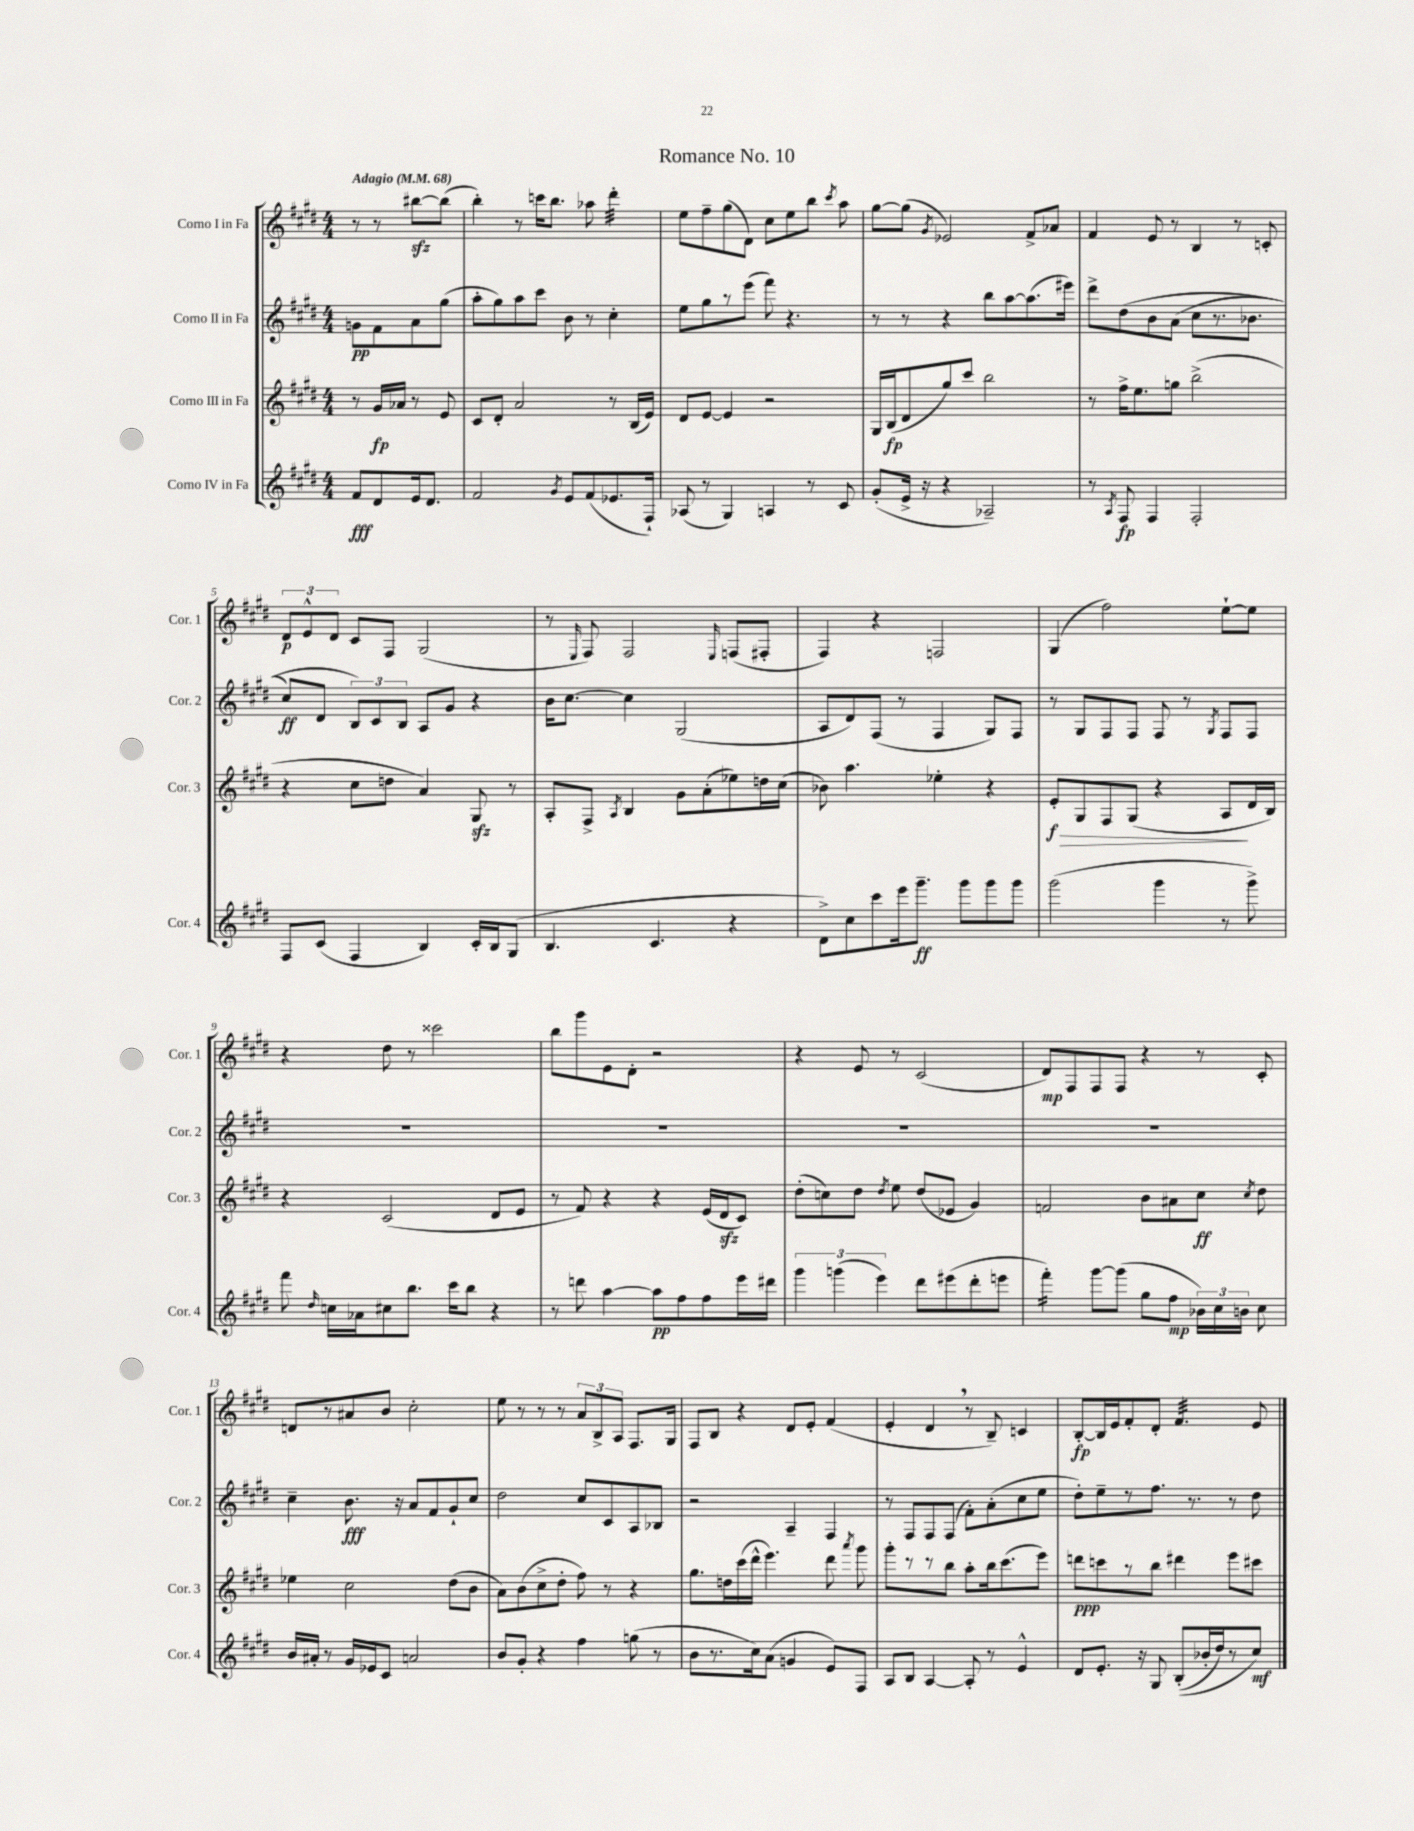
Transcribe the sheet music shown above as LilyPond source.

\header { title = "Romance No. 10" }
<<
\new StaffGroup <<
\new Staff = "s0" \with { instrumentName = "Corno I in Fa" shortInstrumentName = "Cor. 1" } {
    \clef treble \key e \major \numericTimeSignature \time 4/4 \partial 2 \tempo "Adagio" 4 = 68
    \autoBeamOff r8 r8 bis''8[~\sfz bis''8]( |
    b''4-.) r8 c'''16[ b''8.] aes''8 dis'''4:32-. |
    e''8[ fis''8-- gis''8( dis'8]) cis''8[ e''8 b''8] \acciaccatura { cis'''8 } a''8 |
    gis''8[~ gis''8]( \acciaccatura { gis'8 } ees'2) fis'8[-> aes'8] |
    fis'4 e'8 r8 b4 r8 c'8-. |
    \tuplet 3/2 { dis'8[\p e'8-^ dis'8] } cis'8[ fis8] gis2( |
    r8 \grace { e16 } fis8) fis2 \grace { e16 } f8[( fis8]-. |
    fis4) r4 f2 |
    gis4( fis''2) e''8[~-! e''8] |
    r4 dis''8 r8 cisis'''2 |
    b''8[ gis'''8 e'8 dis'8]-. r2 |
    r4 e'8 r8 cis'2( |
    dis'8[\mp) fis8 fis8 fis8] r4 r8 cis'8-. |
    d'8[ r8 ais'8 b'8] cis''2-. |
    e''8 r8 r8 r8 \tuplet 3/2 { a'8[ b8-> a8] } fis8.[ gis16] |
    fis8[ b8] r4 dis'8[ e'8]-. fis'4( |
    e'4-. dis'4 \breathe r8 b8--) c'4 |
    b8[~-.\fp b16 e'16 fis'8-. dis'8]-. fis'4.:32 e'8 \bar "|." |
}
\new Staff = "s1" \with { instrumentName = "Corno II in Fa" shortInstrumentName = "Cor. 2" } {
    \clef treble \key e \major \numericTimeSignature \time 4/4 \partial 2
    \autoBeamOff g'8[\pp fis'8 a'8 gis''8]( |
    a''8[-. gis''8) a''8 cis'''8] b'8 r8 cis''4-. |
    e''8[ gis''8 r8 e'''8]( fis'''8) r4. |
    r8 r8 r4 b''8[ a''8~ a''8.( eis'''16]) |
    dis'''8[-> dis''8\( b'8 a'8]( cis''8[ r8. bes'8.] |
    cis''8[\ff) dis'8] \tuplet 3/2 { b8[\) cis'8 b8] } a8[ gis'8] r4 |
    b'16[ cis''8.]~ cis''4 gis2( |
    a8[ dis'8) fis8]( r8 fis4 gis8[) fis8] |
    r8 gis8[ fis8 fis8] fis8 r8 \acciaccatura { gis8 } fis8[ fis8] |
    R1 |
    R1 |
    R1 |
    R1 |
    cis''4-- b'8.\fff r16 a'8[ fis'8 gis'8-! cis''8] |
    dis''2 cis''8[ cis'8 a8 bes8] |
    r2 a4-- fis4 |
    r8 fis8[ fis8 fis8]( fis'8[-.) a'8-.( cis''8 e''8] |
    dis''8[-.) e''8-- r8 fis''8.] r8. r8 dis''8 \bar "|." |
}
\new Staff = "s2" \with { instrumentName = "Corno III in Fa" shortInstrumentName = "Cor. 3" } {
    \clef treble \key e \major \numericTimeSignature \time 4/4 \partial 2
    \autoBeamOff r8 gis'16[\fp aes'16] r8 e'8 |
    cis'8[ dis'8]-. a'2 r8 b16[( e'16]) |
    dis'8[ e'8]~ e'4 r2 |
    gis16[ b16\fp( dis'8 gis''8) cis'''8] b''2 |
    r8 fis''16[-> e''8. g''8] b''2->( |
    r4 cis''8[ d''8] a'4) gis8\sfz r8 |
    a8[-. fis8]-> \acciaccatura { a8 } b4 gis'8[ a'8-.( ees''8) d''16 cis''16]( |
    bes'8) a''4. ees''4-. r4 |
    e'8[-.\f\> gis8 fis8 gis8]( r4 a8[\! dis'16 b16]) |
    r4 cis'2( dis'8[ e'8] |
    r8 fis'8) r4 r4 e'16[( dis'16\sfz cis'8]) |
    dis''8[-.( c''8) dis''8] \acciaccatura { dis''8 } e''8 dis''8[( ees'8] gis'4) |
    f'2 b'8[ ais'8 cis''8]\ff \acciaccatura { cis''8 } dis''8 |
    ees''4 cis''2 dis''8[( b'8] |
    a'8[) b'8( cis''8-> dis''8]-. fis''8) r8 r4 |
    gis''8.[ d''16 cis'''16( dis'''16]-^ e'''4.) dis'''8 \acciaccatura { a'''8 } gis'''8 |
    gis'''8[-. r8 r8 b''8] a''8[-. b''16 cis'''8.( e'''8]) |
    d'''8[\ppp c'''8 r8 b''8] dis'''4 e'''8[ cis'''8] \bar "|." |
}
\new Staff = "s3" \with { instrumentName = "Corno IV in Fa" shortInstrumentName = "Cor. 4" } {
    \clef treble \key e \major \numericTimeSignature \time 4/4 \partial 2
    \autoBeamOff fis'8[\fff dis'8 e'16 dis'8.] |
    fis'2 \acciaccatura { gis'8 } e'8[ fis'8( ees'8. fis16]-!) |
    aes8( r8 gis4) a4 r8 cis'8 |
    gis'8[-.( e'16]-> r16 r4 aes2--) |
    r8 \acciaccatura { a8 } fis8\fp fis4 fis2-. |
    fis8[ cis'8]( fis4 b4) cis'16[-. b16 gis8]( |
    b4. cis'4. r4 |
    dis'8[->) cis''8 cis'''8 e'''16 gis'''8.]--\ff gis'''8[ gis'''8 gis'''8] |
    gis'''2( gis'''4 r8 gis'''8->) |
    fis'''8 \grace { dis''16 } c''16[ aes'16 cis''8 b''8.] cis'''16[ b''8] r4 |
    r8 d'''8 a''4~ a''8[\pp fis''8 fis''8 e'''16 dis'''16] |
    \tuplet 3/2 { gis'''4 g'''4( e'''4) } dis'''8[ eis'''8( dis'''8-. e'''8] |
    fis'''4:16-.) gis'''8[~ gis'''8]( gis''8[ fis''8]\mp \tuplet 3/2 { bes'16[) cis''16 b'16] } cis''8 |
    b'16[ ais'16]-. r8 gis'16[ ees'16 cis'8] a'2 |
    b'8[ gis'8]-. r4 fis''4 g''8( r8 |
    b'8[ r8. cis''16) a'8]( g'4 e'8[) fis8] |
    a8[ b8] a4~ a8-. r8 e'4-^ |
    dis'8[ e'8.]-. r16 gis8 b8[-.(\( bes'16-. dis''16) r8 cis''8]\mf\) \bar "|." |
}
>>
>>
